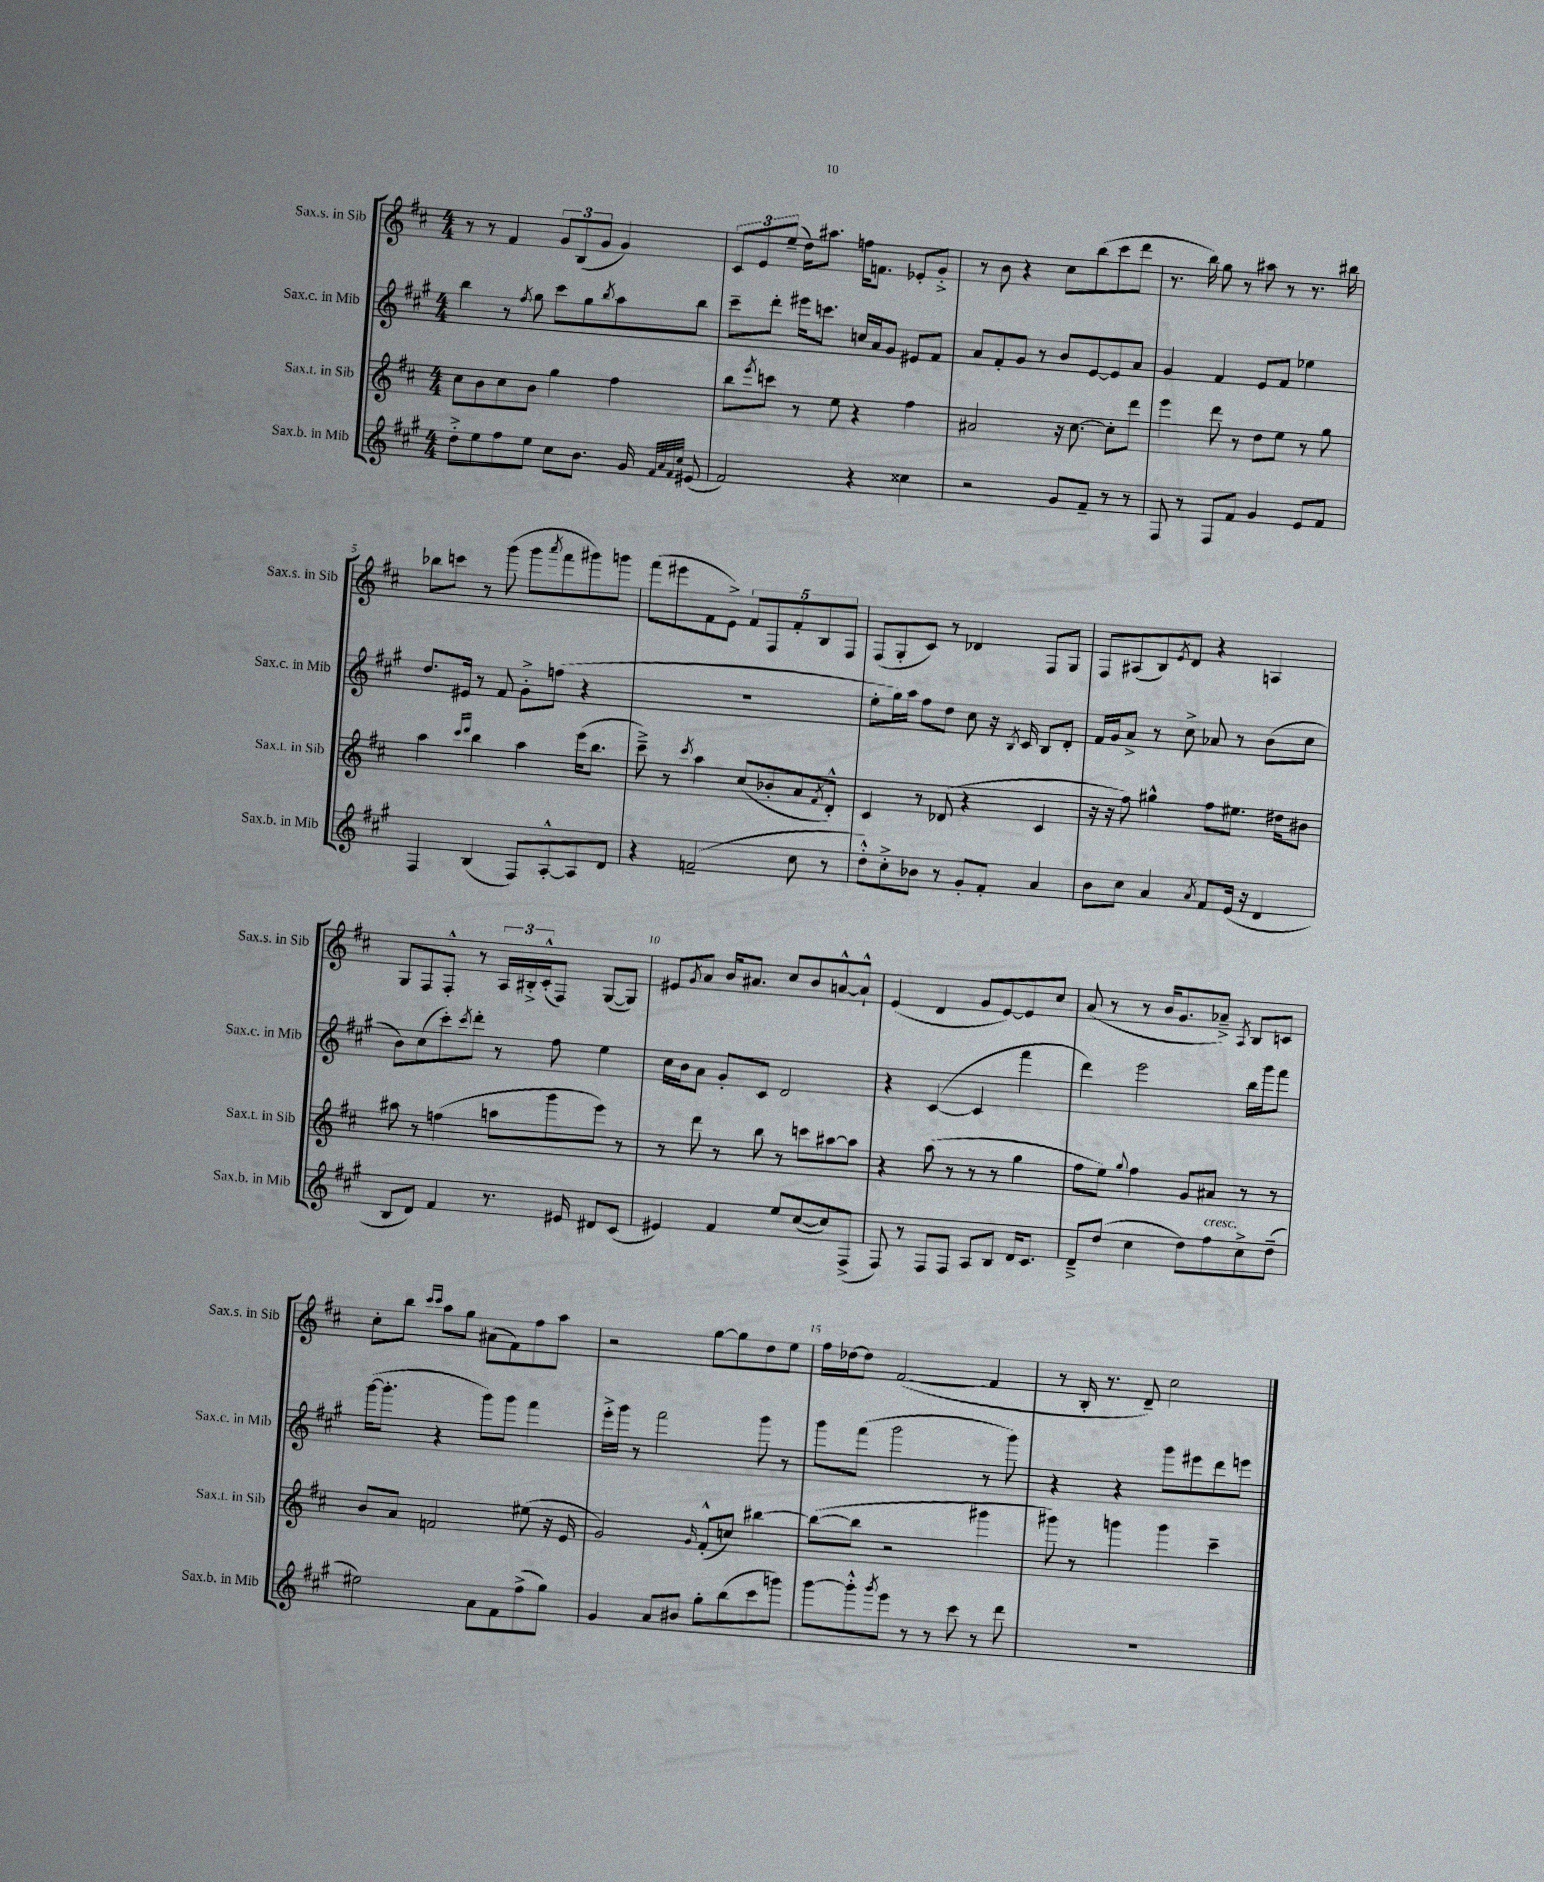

**kern	**kern	**kern	**kern
*staff4	*staff3	*staff2	*staff1
*clefG2	*clefG2	*clefG2	*clefG2
*k[f#c#g#]	*k[f#c#]	*k[f#c#g#]	*k[f#c#]
*M4/4	*M4/4	*M4/4	*M4/4
8dd'^	8cc#	4bb	8r
8ee	8b	.	8r
8ff#	8cc#	8r	4f#
.	.	8qff#	.
8ee	8b	8gg#	.
8cc#	4gg	8ccc#	12g
.	.	.	(12B
8.b	.	8gg#	.
.	.	.	12g
.	.	8qbb	.
.	4ff#	8aa	4g)
16g#	.	.	.
32qqf#	.	.	.
32qqa	.	.	.
32qqf#	.	.	.
32qqcc#	.	.	.
(8e#	.	8bb	.
=	=	=	=
2f#)	8bb	8ccc#~	12c#
.	.	.	12e
.	8qeee	.	.
.	8ccc	8ddd'	.
.	.	.	(12ee~
.	8r	16eee#	16dd)
.	.	8.ccc	8.aa#
.	8ee	.	.
4r	4r	16cc	16ff
.	.	16a	8.f
.	.	8g#	.
4cc##	4ff#	8e#	8e-'
.	.	8f#	8g'^
=	=	=	=
2r	2a#	8a	8r
.	.	8f#'	8b
.	.	8g#	4r
.	.	8r	.
8g#	16r	8b	8cc#
.	[8.cc#	.	.
8f#~	.	[8e	(8bb
8r	8cc#']	8e]	8ccc#
8r	8ddd	8a	8ddd
=	=	=	=
8F#	4eee	4g#	8.r
8r	.	.	.
.	.	.	16bb)
8F#	8ddd	4f#	8gg
8f#	8r	.	8r
4g#	8dd	8e	8aa#
.	8ee	8f#	8r
8e	8r	4ee-	8.r
8f#	8gg	.	.
.	.	.	16bb#
=	=	=	=
4F#	4aa	8.dd	8bb-
.	.	.	8ccc
.	.	16e#	.
.	16qqccc#	.	.
.	16qqddd	.	.
(4B	4bb	8r	8r
.	.	8f#	(8ggg
8F#)	4aa	8g#'^	8ggg
.	.	.	8qaaa
[8A'^^	.	(8ff	8fff#
8A]	(16eee	4r	8ggg#)
.	8.bb	.	.
8d	.	.	8ggg
=	=	=	=
4r	8ccc#~^)	1r	(8fff#
.	8r	.	8eee#
.	8qccc#	.	.
(2f~	4aa	.	8f#
.	.	.	8e^)
.	(8cc#	.	10f#
.	.	.	10F#
.	8b-'	.	.
.	.	.	10f#'
8cc#	8a	.	.
.	.	.	10B
.	8qf#	.	.
8r	8d'^^)	.	.
.	.	.	10F#
=	=	=	=
8dd'^^)	4c#	8ee'	(8F#
8cc#'^	.	16gg#)	8G'
.	.	16aa	.
8b-	8r	8ff#	8c#)
8r	(8d-	8dd	8r
8g#'	4r	8cc#	4d-
8f#'	.	16r	.
.	.	8qB	.
.	.	16c#	.
4a	4c#	8B	8F#
.	.	8d'	8G
=	=	=	=
8b	16r	16f#	8F#
.	16r	16g#	.
8cc#	8ff#)	8a^	(8A#
4a	4gg#^^	8r	8B)
.	.	.	8qe
.	.	8cc#^	8d
8qa	.	.	.
8f#	8ff#	8a-	4r
(16e	8.ee#	8r	.
16r	.	.	.
4d	.	(8b	4A
.	16dd#	.	.
.	8b#	8cc#	.
=	=	=	=
8B	8aa#	8b)	8G
8d)	8r	(8cc#	8F#
4f#	(4ff	8ccc#')	8F#'^^
.	.	8qccc#	.
.	.	8ddd'	8r
8.r	8aa	8r	24A
.	.	.	24B#'^
.	.	.	(24c#'^^
.	8ggg	8ff#	8F#)
16e#	.	.	.
8d#	8eee)	4ee	([8G
(8c#	8r	.	8G])
=	=	=	=
4e#)	8r	16cc#	8e#
.	.	16b	.
.	.	.	8qg
.	8ddd	8a	8a
4f#	8r	8g#'	16b
.	.	.	8.a#
.	8bb	8c#	.
8ee	8r	2d	8cc#
([8cc#	8ccc	.	8b
8cc#])	[8aa#	.	[8a^^
(8F#^	8aa#]	.	8a`^^]
=	=	=	=
8F#)	4r	4r	(4e
8r	.	.	.
8F#	(8aa	([4c#	4d
8F#	8r	.	.
8A	8r	4c#]	8g
8B	8r	.	[8e)
16d	4gg	4fff#	8e]
8.c#	.	.	.
.	.	.	8cc#
=	=	=	=
8d~^	8ff#	4ddd)	(8a
(8dd	8ee)	.	8r
.	8qqgg	.	.
4cc#	4ff#	2eee	8r
.	.	.	16b
.	.	.	8.g
8dd)	8g	.	.
8ff#	8a#	.	8a-~^)
.	.	.	8qA
8cc#^	8r	16bb	8B
.	.	16ggg#	.
(8dd~	8r	8fff#	8c
=	=	=	=
2ee#)	8b	([16ggg#	8cc#'
.	.	8.ggg#']	.
.	8a	.	8bb
.	.	.	16qqccc#
.	.	.	16qqccc#
.	2f	4r	8aa
.	.	.	8gg
8a	.	8ggg#)	(8a#
8f#	.	8ggg#	8f#)
(8ff#^	(8ee#	4fff#	8ff#
8gg#)	16r	.	8aa
.	16e	.	.
=	=	=	=
4g#	2g)	16eee'^	2r
.	.	16ggg#	.
.	.	8r	.
8a	.	2fff#	.
8b#	.	.	.
.	16qqg	.	.
8gg#'	(8f#'^^	.	[8gg
(8bb	8cc)	.	8gg]
8ccc#	[4bb#	8ggg#	8dd
8ggg)	.	8r	8ee
=	=	=	=
[8ggg#	(8bb#_	8ggg#	16ff#
.	.	.	[16dd-
8ggg#'^^]	8bb#]	(8fff#	8dd-]
8qggg#	.	.	.
8eee	2r	2ggg#	([2f#
8r	.	.	.
8r	.	.	.
8ccc#	.	.	.
8r	4ggg#	8r	4f#]
8ddd	.	8ggg#)	.
=	=	=	=
1r	8ggg#)	4r	8r
.	8r	.	16B'
.	.	.	8.r
.	4ggg	4r	.
.	.	.	8d~)
.	4ggg	8ggg#	2cc#
.	.	8eee#	.
.	4ccc#~	8ddd	.
.	.	8eee	.
==	==	==	==
*-	*-	*-	*-
